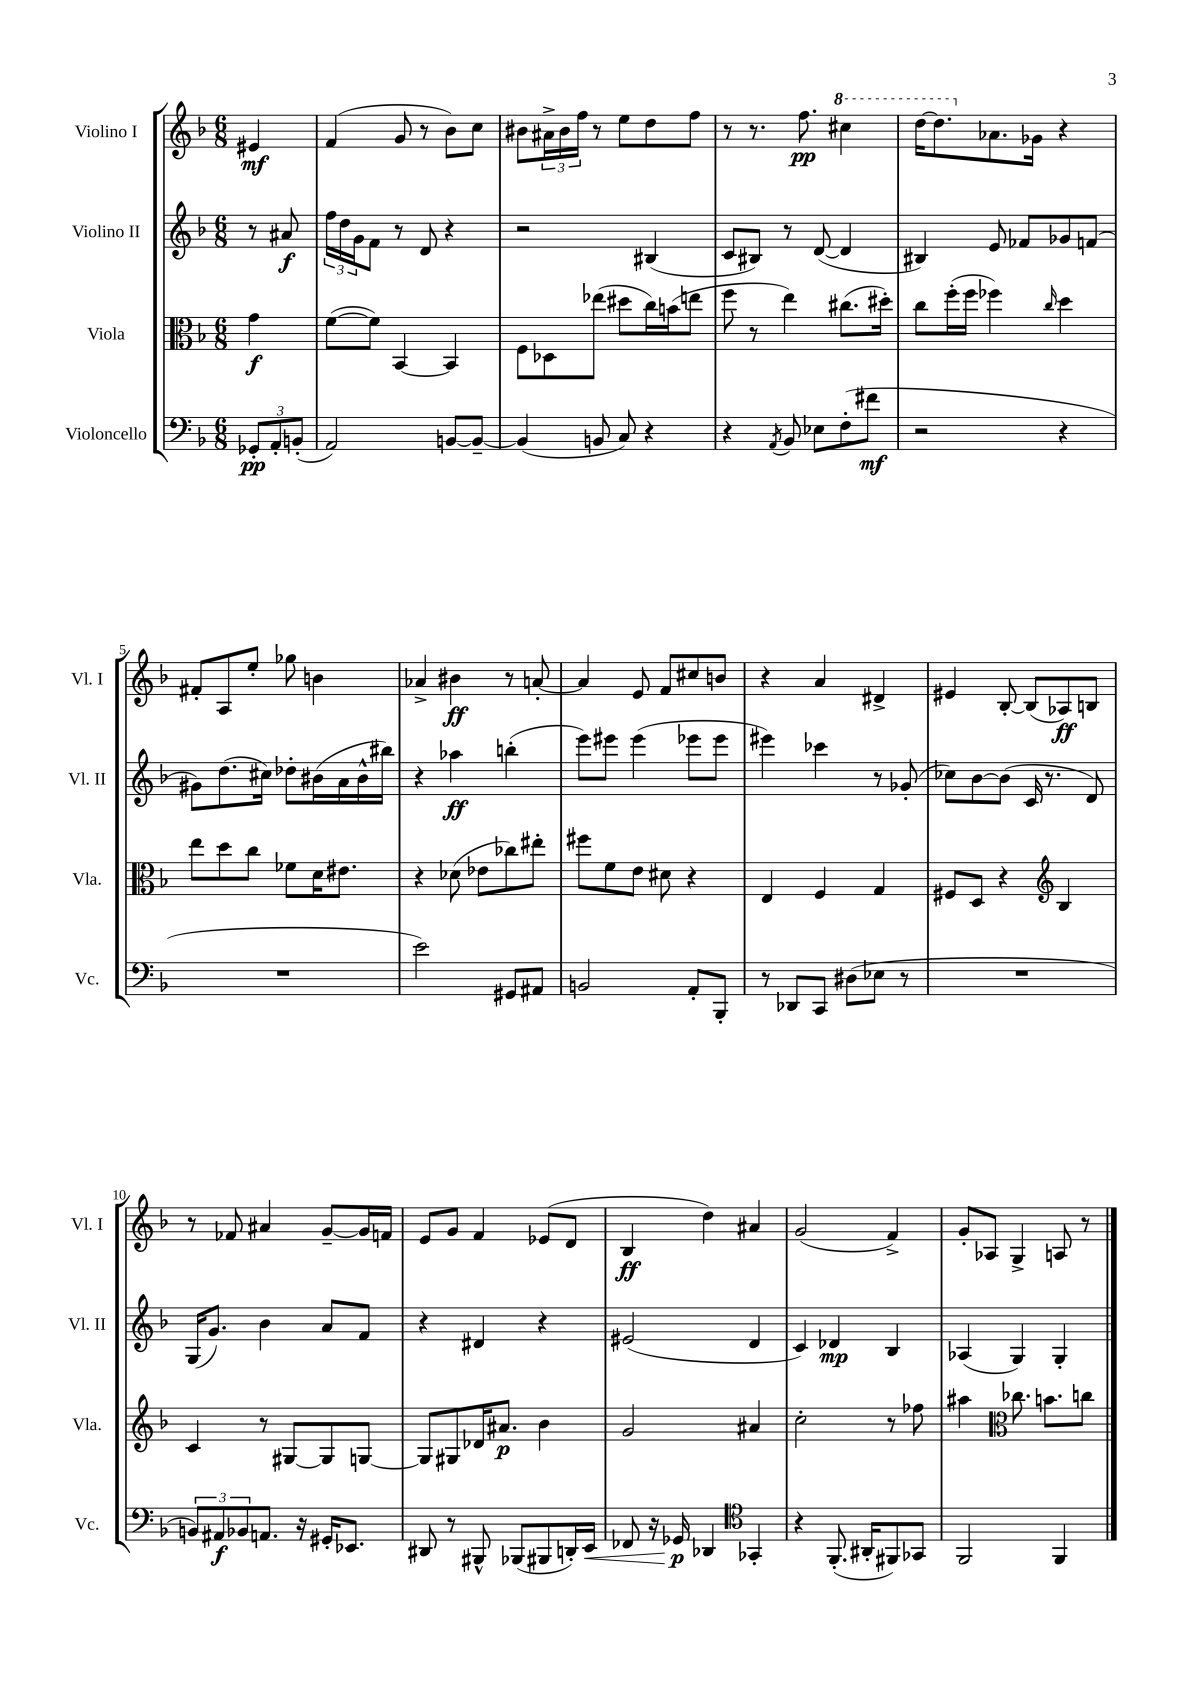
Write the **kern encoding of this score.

**kern	**dynam	**kern	**dynam	**kern	**dynam	**kern	**dynam
*part4	*part4	*part3	*part3	*part2	*part2	*part1	*part1
*staff4	*staff4	*staff3	*staff3	*staff2	*staff2	*staff1	*staff1
*I"Violoncello	*	*I"Viola	*	*I"Violino II	*	*I"Violino I	*
*I'Vc.	*	*I'Vla.	*	*I'Vl. II	*	*I'Vl. I	*
*clefF4	*	*clefC3	*	*clefG2	*	*clefG2	*
*k[b-]	*	*k[b-]	*	*k[b-]	*	*k[b-]	*
*M6/8	*	*M6/8	*	*M6/8	*	*M6/8	*
=	=	=	=	=	=	=	=
12GG-X'/L	pp	4g\	f	8r	.	4e#X/	mf
12AA'/	.	.	.	.	.	.	.
.	.	.	.	8a#X/	f	.	.
(12BBn'/J	.	.	.	.	.	.	.
=1	=1	=1	=1	=1	=1	=1	=1
2AA/)	.	([8f\L	.	24ff\LL	.	(4f/	.
.	.	.	.	24dd\	.	.	.
.	.	.	.	24g\J	.	.	.
.	.	8f\J])	.	8f\J	.	.	.
.	.	[4BB-/	.	8r	.	8g/	.
.	.	.	.	8d/	.	8r	.
[8BBn/L	.	4BB-/]	.	4r	.	8b-\L)	.
8BB~/J_	.	.	.	.	.	8cc\J	.
=2	=2	=2	=2	=2	=2	=2	=2
(4BB/]	.	8F\L	.	2r	.	8b#X\L	.
.	.	8D-X\	.	.	.	24a#X^\L	.
.	.	.	.	.	.	24b#\	.
.	.	.	.	.	.	24ff\JJ	.
8BBn/	.	(8ee-X\J	.	.	.	8r	.
8C/)	.	8dd#X\L	.	.	.	8ee\L	.
4r	.	16cc\L)	.	(4B#X/	.	8dd\	.
.	.	(16bn\J	.	.	.	.	.
.	.	8een\J	.	.	.	8ff\J	.
=3	=3	=3	=3	=3	=3	=3	=3
4r	.	8ff\	.	8c/L	.	8r	.
.	.	8r	.	8B#X/J)	.	8.r	.
8qAA/	.	.	.	.	.	.	.
8BB-/	.	4ee\)	.	8r	.	.	.
.	.	.	.	.	.	8.ff\	pp
8E-X\L	.	.	.	([8d/	.	.	.
*	*	*	*	*	*	*8va	*
(8F'\	.	(8.cc#X\L	.	4d/]	.	4ccc#X\	.
8f#X\J	mf	.	.	.	.	.	.
.	.	16dd#X'\Jk)	.	.	.	.	.
=4	=4	=4	=4	=4	=4	=4	=4
2r	.	8cc\L	.	4B#X/)	.	[16ddd\KL	.
.	.	.	.	.	.	8.ddd\]	.
.	.	(16ff'\L	.	.	.	.	.
.	.	16ff\JJ	.	.	.	.	.
*	*	*	*	*	*	*X8va	*
.	.	4ff-X\)	.	8e/	.	8.a-X\	.
.	.	.	.	8f-X/L	.	.	.
.	.	.	.	.	.	16g-X\Jk	.
.	.	16qqcc/	.	.	.	.	.
4r	.	4dd\	.	8g-X/	.	4r	.
.	.	.	.	(8fn/J	.	.	.
!!LO:LB:g=z
=5	=5	=5	=5	=5	=5	=5	=5
2.r	.	8ee\L	.	8g#X\L)	.	8f#X'/L	.
.	.	8dd\	.	(8.dd\	.	8A/	.
.	.	8cc\J	.	.	.	8ee'/J	.
.	.	.	.	16cc#X\Jk)	.	.	.
.	.	8f-X\L	.	8dd-X'\L	.	8gg-X\	.
.	.	16d\K	.	(16b#X\L	.	4bn\	.
.	.	8.e#X\J	.	16a\	.	.	.
.	.	.	.	16b#^^\	.	.	.
.	.	.	.	16bb#X\JJ)	.	.	.
=6	=6	=6	=6	=6	=6	=6	=6
2e\)	.	4r	.	4r	.	4a-X^/	.
.	.	(8d-X\	.	4aa-X\	ff	4b#X\	ff
.	.	8e-X\L	.	.	.	.	.
8GG#X/L	.	8cc-X\)	.	(4bbn'\	.	8r	.
8AA#X/J	.	8ee#X'\J	.	.	.	[8an'/	.
=7	=7	=7	=7	=7	=7	=7	=7
2BBn/	.	8ff#X\L	.	8eee\L)	.	4a/]	.
.	.	8f\	.	8eee#X\J	.	.	.
.	.	8e\J	.	(4eee#\	.	8e/	.
.	.	8d#X\	.	.	.	8f/L	.
8AA'/L	.	4r	.	8eee-X\L	.	8cc#X/	.
8BBB-'/J	.	.	.	8eee-\J	.	8bn/J	.
=8	=8	=8	=8	=8	=8	=8	=8
8r	.	4E/	.	4eee#X\)	.	4r	.
8DD-X/L	.	.	.	.	.	.	.
8CC/J	.	4F/	.	4ccc-X\	.	4a/	.
(8D#X\L	.	.	.	.	.	.	.
8E-X\J	.	4G/	.	8r	.	4d#X^/	.
8r	.	.	.	(8g-X'/	.	.	.
=9	=9	=9	=9	=9	=9	=9	=9
2.r	.	8F#X/L	.	8cc-X\L)	.	4e#X/	.
.	.	8D/J	.	[8b-\	.	.	.
.	.	4r	.	(8b-\J]	.	[8B-'/	.
.	.	.	.	16c/	.	(8B-/L]	.
.	.	.	.	8.r	.	.	.
*	*	*clefG2	*	*	*	*	*
.	.	4B-/	.	.	.	8A-X/)	ff
.	.	.	.	8d/)	.	8Bn/J	.
!!LO:LB:g=z
=10	=10	=10	=10	=10	=10	=10	=10
12BBn/L)	.	4c/	.	(16G/KL	.	8r	.
.	.	.	.	8.g/J)	.	.	.
12AA#X/	f	.	.	.	.	.	.
.	.	.	.	.	.	8f-X/	.
12BB-X/	.	.	.	.	.	.	.
8.AAn/J	.	8r	.	4b-\	.	4a#X/	.
.	.	[8G#X/L	.	.	.	.	.
16r	.	.	.	.	.	.	.
16GG#X'/KL	.	8G#/]	.	8a/L	.	[8g~/L	.
8.EE-X/J	.	.	.	.	.	.	.
.	.	[8Gn/J	.	8f/J	.	16g/L]	.
.	.	.	.	.	.	16fn/JJ	.
=11	=11	=11	=11	=11	=11	=11	=11
8DD#X/	.	8G/L]	.	4r	.	8e/L	.
8r	.	8G#X/	.	.	.	8g/J	.
8BBB#X^^/	.	16d-X/K	.	4d#X/	.	4f/	.
.	.	8.a#X/J	p	.	.	.	.
(8BBB-X/L	.	.	.	.	.	.	.
8BBB#X/	.	4b-\	.	4r	.	(8e-X/L	.
16DDn'/L)	.	.	.	.	.	8d/J	.
!	!LO:HP:b	!	!	!	!	!	!
16EE/JJ	<	.	.	.	.	.	.
=12	=12	=12	=12	=12	=12	=12	=12
8FF-X/	.	2g/	.	(2e#X/	.	4B-/	ff
16r	.	.	.	.	.	.	.
16GG-X/	p	.	.	.	.	.	.
4DD-X/	[	.	.	.	.	4dd\)	.
*clefC4	*	*	*	*	*	*	*
4GG-X'/	.	4a#X/	.	4d/	.	4a#X/	.
=13	=13	=13	=13	=13	=13	=13	=13
4r	.	2cc'\	.	4c/)	.	(2g/	.
(8.FF'/	.	.	.	4d-X/	mp	.	.
16AA#X'/KL	.	.	.	.	.	.	.
8FF#X/)	.	8r	.	4B-/	.	4f^/)	.
8GG-X/J	.	8ff-X\	.	.	.	.	.
=14	=14	=14	=14	=14	=14	=14	=14
2FF/	.	4aa#X\	.	(4A-X/	.	8g'/L	.
.	.	.	.	.	.	8A-X/J	.
*	*	*clefC3	*	*	*	*	*
.	.	8.cc-X\	.	4G/)	.	4G^/	.
.	.	8.bn\L	.	.	.	.	.
4FF/	.	.	.	4G'/	.	8An/	.
.	.	8ccn\J	.	.	.	8r	.
==	==	==	==	==	==	==	==
*-	*-	*-	*-	*-	*-	*-	*-
